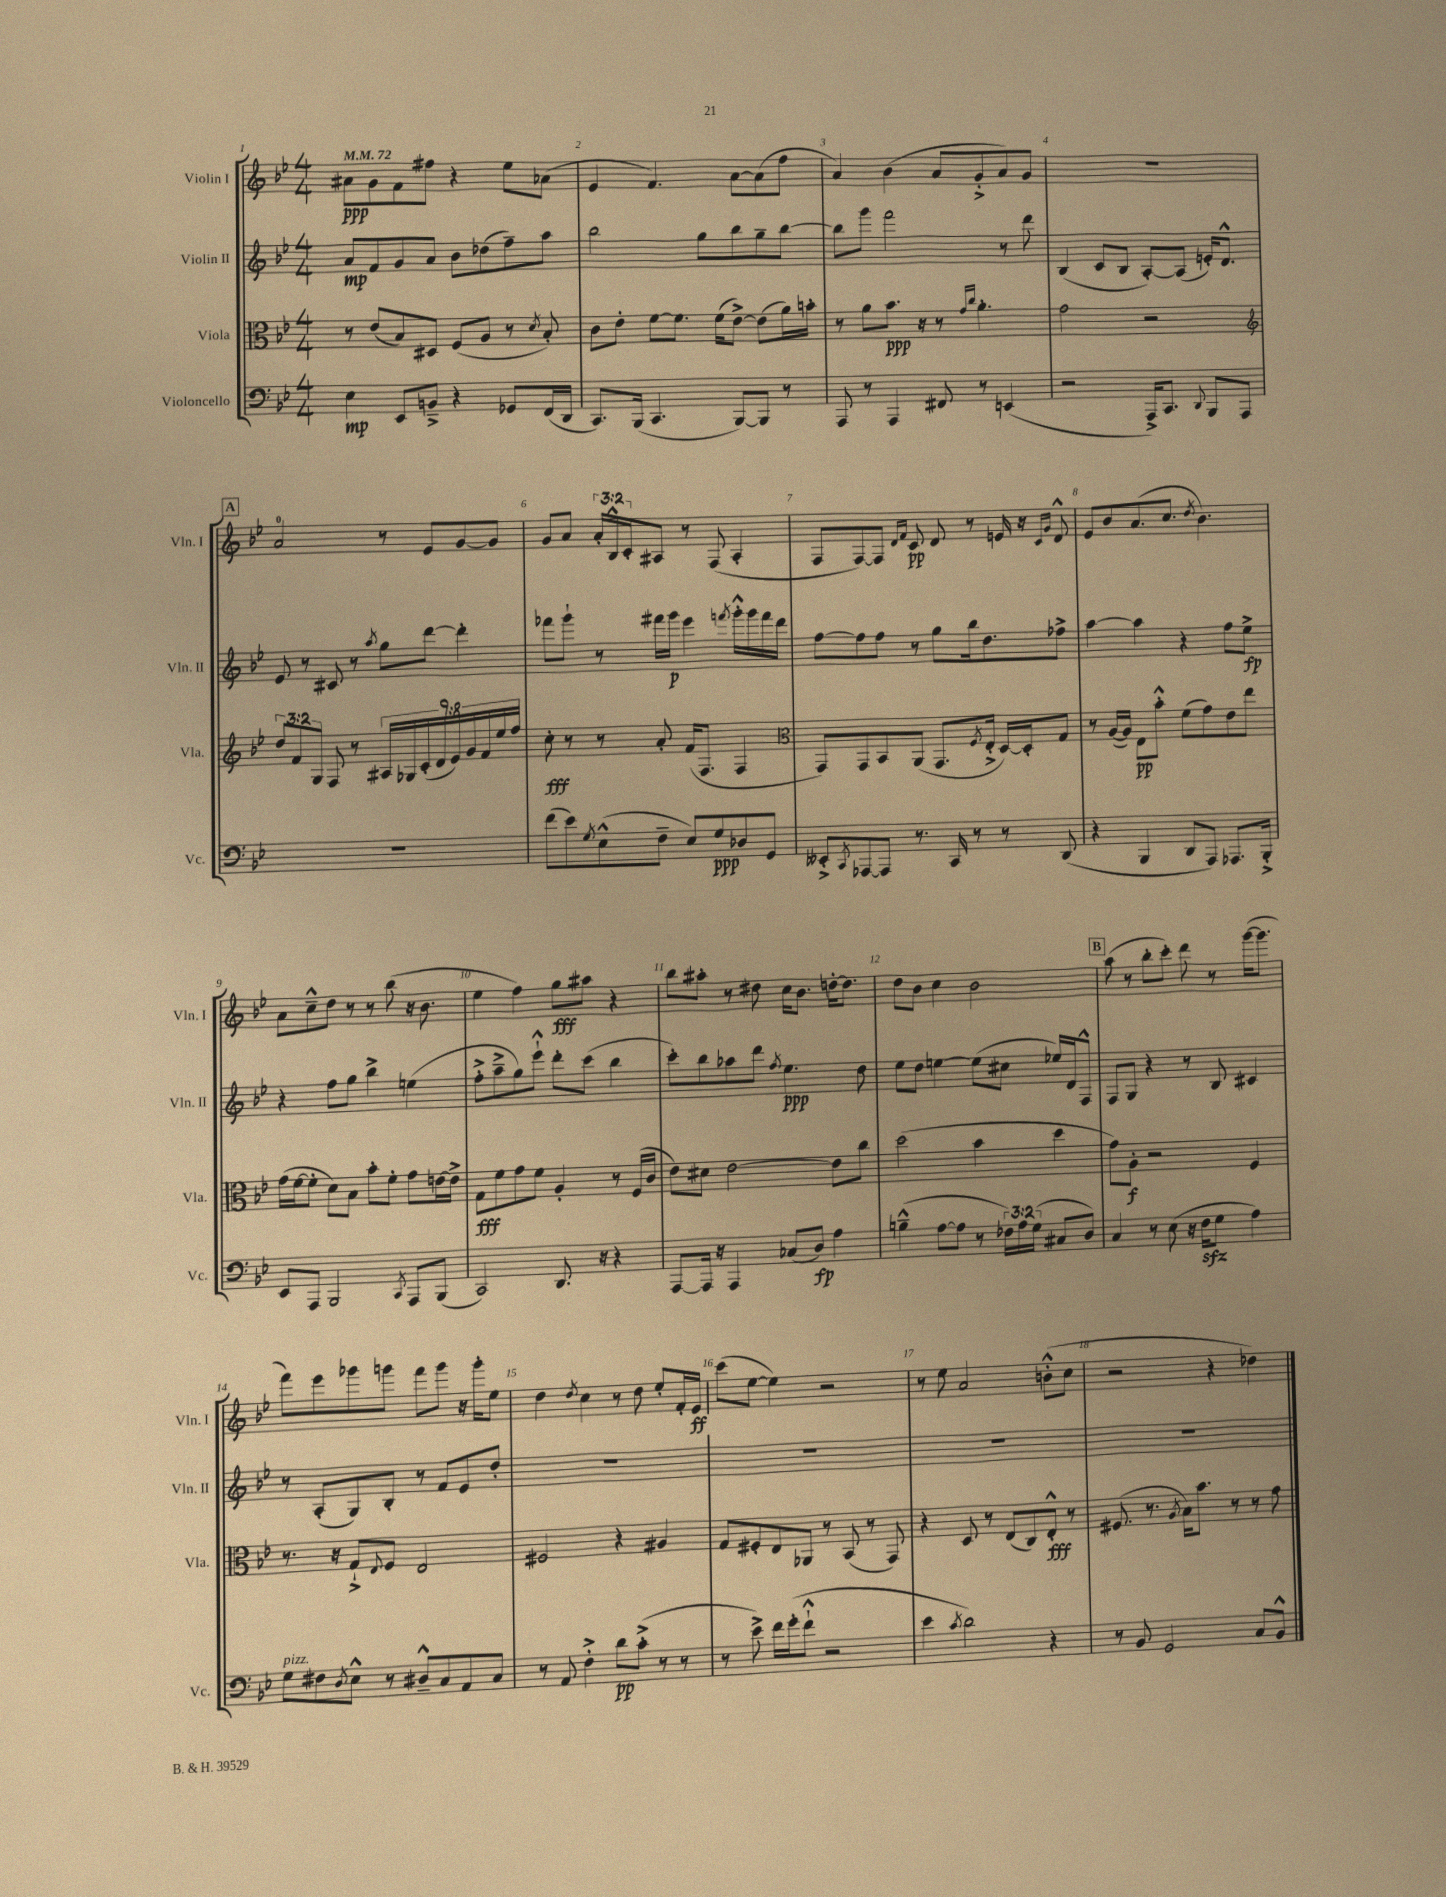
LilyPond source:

<<
\new StaffGroup <<
\new Staff = "s0" \with { instrumentName = "Violin I" shortInstrumentName = "Vln. I" } {
    \clef treble \key bes \major \numericTimeSignature \time 4/4 \override Staff.TupletNumber.text = #tuplet-number::calc-fraction-text \tempo 4 = 72
    ais'8\ppp g'8 f'8 fis''8 r4 ees''8 aes'8( |
    ees'4 f'4.) a'8~ a'8( f''8 |
    a'4) bes'4( a'8 g'8-.-> a'8) g'8 |
    R1 |
    \mark \markup { \box "A" } a'2-0 r8 ees'8 g'8~ g'8 |
    g'8 a'8 \tuplet 3/2 { a'16-. bes16-^ c'16-. } ais8 r8 f8( ais4-. |
    f8 f8~) f8 \grace { d'16 f'16 } c'8\pp d'8 r8 e'16 r16 \grace { c'16 g'16 } d'8-^ |
    ees'8 bes'8 a'8.( c''8. \acciaccatura { d''8 } bes'4.) |
    a'8 c''8---^ d''8 r8 r8 bes''8( r16 bes'8. |
    ees''4 f''4) g''8\fff ais''8 r4 |
    bes''8 ais''8-. r8 dis''8 c''16 bes'8. d''16~-. d''8. |
    d''8 bes'8 c''4 bes'2 |
    \mark \markup { \box "B" } a''8( r8 bes''8-. c'''8-.) d'''8 r8 g'''16~( g'''8. |
    f'''8) ees'''8 ges'''8 g'''8 f'''8 g'''8 r16 g'''16-. ees''8 |
    d''4 \acciaccatura { d''8 } c''4 r8 d''8 ees''8-. f'16-. ees'16\ff |
    c'''8( ees''8~ ees''4) r2 |
    r8 ees''8 a'2 b'8-.-^( c''8 |
    r2 r4 des''4) \bar "|." |
}
\new Staff = "s1" \with { instrumentName = "Violin II" shortInstrumentName = "Vln. II" } {
    \clef treble \key bes \major \numericTimeSignature \time 4/4
    a'8\mp f'8 g'8 a'8 bes'8 des''8( f''8--) a''8 |
    bes''2 g''8 bes''8 g''8-- bes''8~ |
    bes''8 g'''8 f'''2 r8 d'''8 |
    bes4( c'8 bes8 a8~-.) a8( e'16-.) d'8.-^ |
    \mark \markup { \box "A" } ees'8 r8 cis'8 r8 \acciaccatura { a''8 } g''8 d'''8~ d'''4-. |
    fes'''8 g'''8-! r8 fis'''16 g'''16\p ees'''4 \acciaccatura { f'''8 } g'''16-.-^ g'''16 f'''16 d'''16 |
    f''8~ f''8 f''8 r8 g''8 bes''16 d''8. fes''8-> |
    a''4~ a''4 r4 f''8 ees''8->\fp |
    r4 f''8 g''8 bes''4-> e''4( |
    f''8-.-> a''8---> g''8) ees'''8-!-^ d'''8-. c'''8( bes''4 |
    c'''8-.) bes''8 aes''8 d'''8 \acciaccatura { f''8 } ees''4.\ppp d''8 |
    ees''8 d''8 e''4~ e''8( cis''8 ees''16) d'16 f8-^ |
    \mark \markup { \box "B" } f8 g8 r4 r8 bes8 cis'4 |
    r8 a8-.( g8) bes8-. r8 f'8 ees'8 d''8-. |
    R1 |
    R1 |
    R1 |
    R1 \bar "|." |
}
\new Staff = "s2" \with { instrumentName = "Viola" shortInstrumentName = "Vla." } {
    \clef alto \key bes \major \numericTimeSignature \time 4/4 \override Staff.TupletNumber.text = #tuplet-number::calc-fraction-text
    r8 ees'8( bes8) dis8 f8( a8 r8 \acciaccatura { d'8 } bes8-.) |
    c'8 ees'8-. f'8~ f'8. f'16( ees'8~->) ees'8( a'16) b'16-. |
    r8 a'8 bes'8.\ppp r16 r8 \grace { g'16 c''16 } a'4.-. |
    g'2 r2 |
    \mark \markup { \box "A" } \clef treble \tuplet 3/2 { d''8 f'8 g8 } f8 r8 \tuplet 9/8 { ais16 ges16 c'16-.( d'16 ees'16) g'16 f'16 ees''16 f''16 } |
    c''8-.\fff r8 r8 a'8-. f'16( f8. f4 |
    \clef alto g,8) g,8 bes,8 a,8( g,8. \acciaccatura { f8 } ees16-.-> d16~) d16-. g8 |
    r8 a16~( a16) ees8\pp bes'8-.-^ f'8( g'8) ees'8 ees''8 |
    g'16( f'16~ f'8-. d'8) bes8 bes'8-. f'8-. g'8 e'16~ e'16-> |
    g8\fff f'8 g'8 f'8 a4-. r8 f16( c'16 |
    ees'8) dis'8 ees'2~ ees'8 c''8 |
    d''2( bes'4 d''4 |
    \mark \markup { \box "B" } g'8) a8-.\f r2 f4 |
    r8. r16 g8-!-> \appoggiatura { ees8 } f8 ees2 |
    fis2 r4 ais4 |
    g8 fis8-. ees8 aes,8 r8 bes,8( r8 g,8) |
    r4 d8 r8 ees8( c8) ees8-.-^\fff r8 |
    fis8.( r8. \acciaccatura { a8 } bes16) bes'8. r8 r8 g'8 \bar "|." |
}
\new Staff = "s3" \with { instrumentName = "Violoncello" shortInstrumentName = "Vc." } {
    \clef bass \key bes \major \numericTimeSignature \time 4/4 \override Staff.TupletNumber.text = #tuplet-number::calc-fraction-text
    ees4\mp ees,8 b,8---> r4 ges,8 f,16( d,16 |
    c,8.) bes,,16( c,4. bes,,8~) bes,,8 r8 |
    a,,8 r8 a,,4 fis,8 r8 e,4( |
    r2 a,,16->) c,8. \appoggiatura { d,8 } bes,,8 a,,8 |
    \mark \markup { \box "A" } R1 |
    f'8( ees'8) \acciaccatura { g8 } ees8-^( f8-- ees8) g8\ppp des8 g,8 |
    eeses,8-.-> \acciaccatura { c,8 } aes,,8~ aes,,8 r8. c,16 r8 r8 d,8( |
    r4 bes,,4 d,8 a,,8) aes,,8. bes,,16-.-> |
    ees,8 a,,8 bes,,2 \acciaccatura { c,8 } a,,8 bes,,8( |
    c,2) d,8. r16 r4 |
    a,,8~ a,,16 r16 a,,4 ces8( d8\fp) a4 |
    b4---^( a8~ a8 r8 \tuplet 3/2 { fes16) a16 g16( } cis8 d8) |
    \mark \markup { \box "B" } c4 r8 ees8( r16 f16\sfz g8 a4) |
    g8^\markup { \italic "pizz." } fis8 \acciaccatura { d8 } ees8-^ r8 dis8---^ c8 a,8 c8 |
    r8 a,8 f4-.-> d'8\pp c'8-.->( r8 r8 |
    r8 ees'8->) f'16 g'16-.( f'8-!-^ r2 |
    ees'4 \acciaccatura { c'8 } d'2) r4 |
    r8 bes,8 g,2 c8 bes,8-^ \bar "|." |
}
>>
>>
\layout { \context { \Score \override BarNumber.break-visibility = ##(#f #t #t) barNumberVisibility = #all-bar-numbers-visible } }
